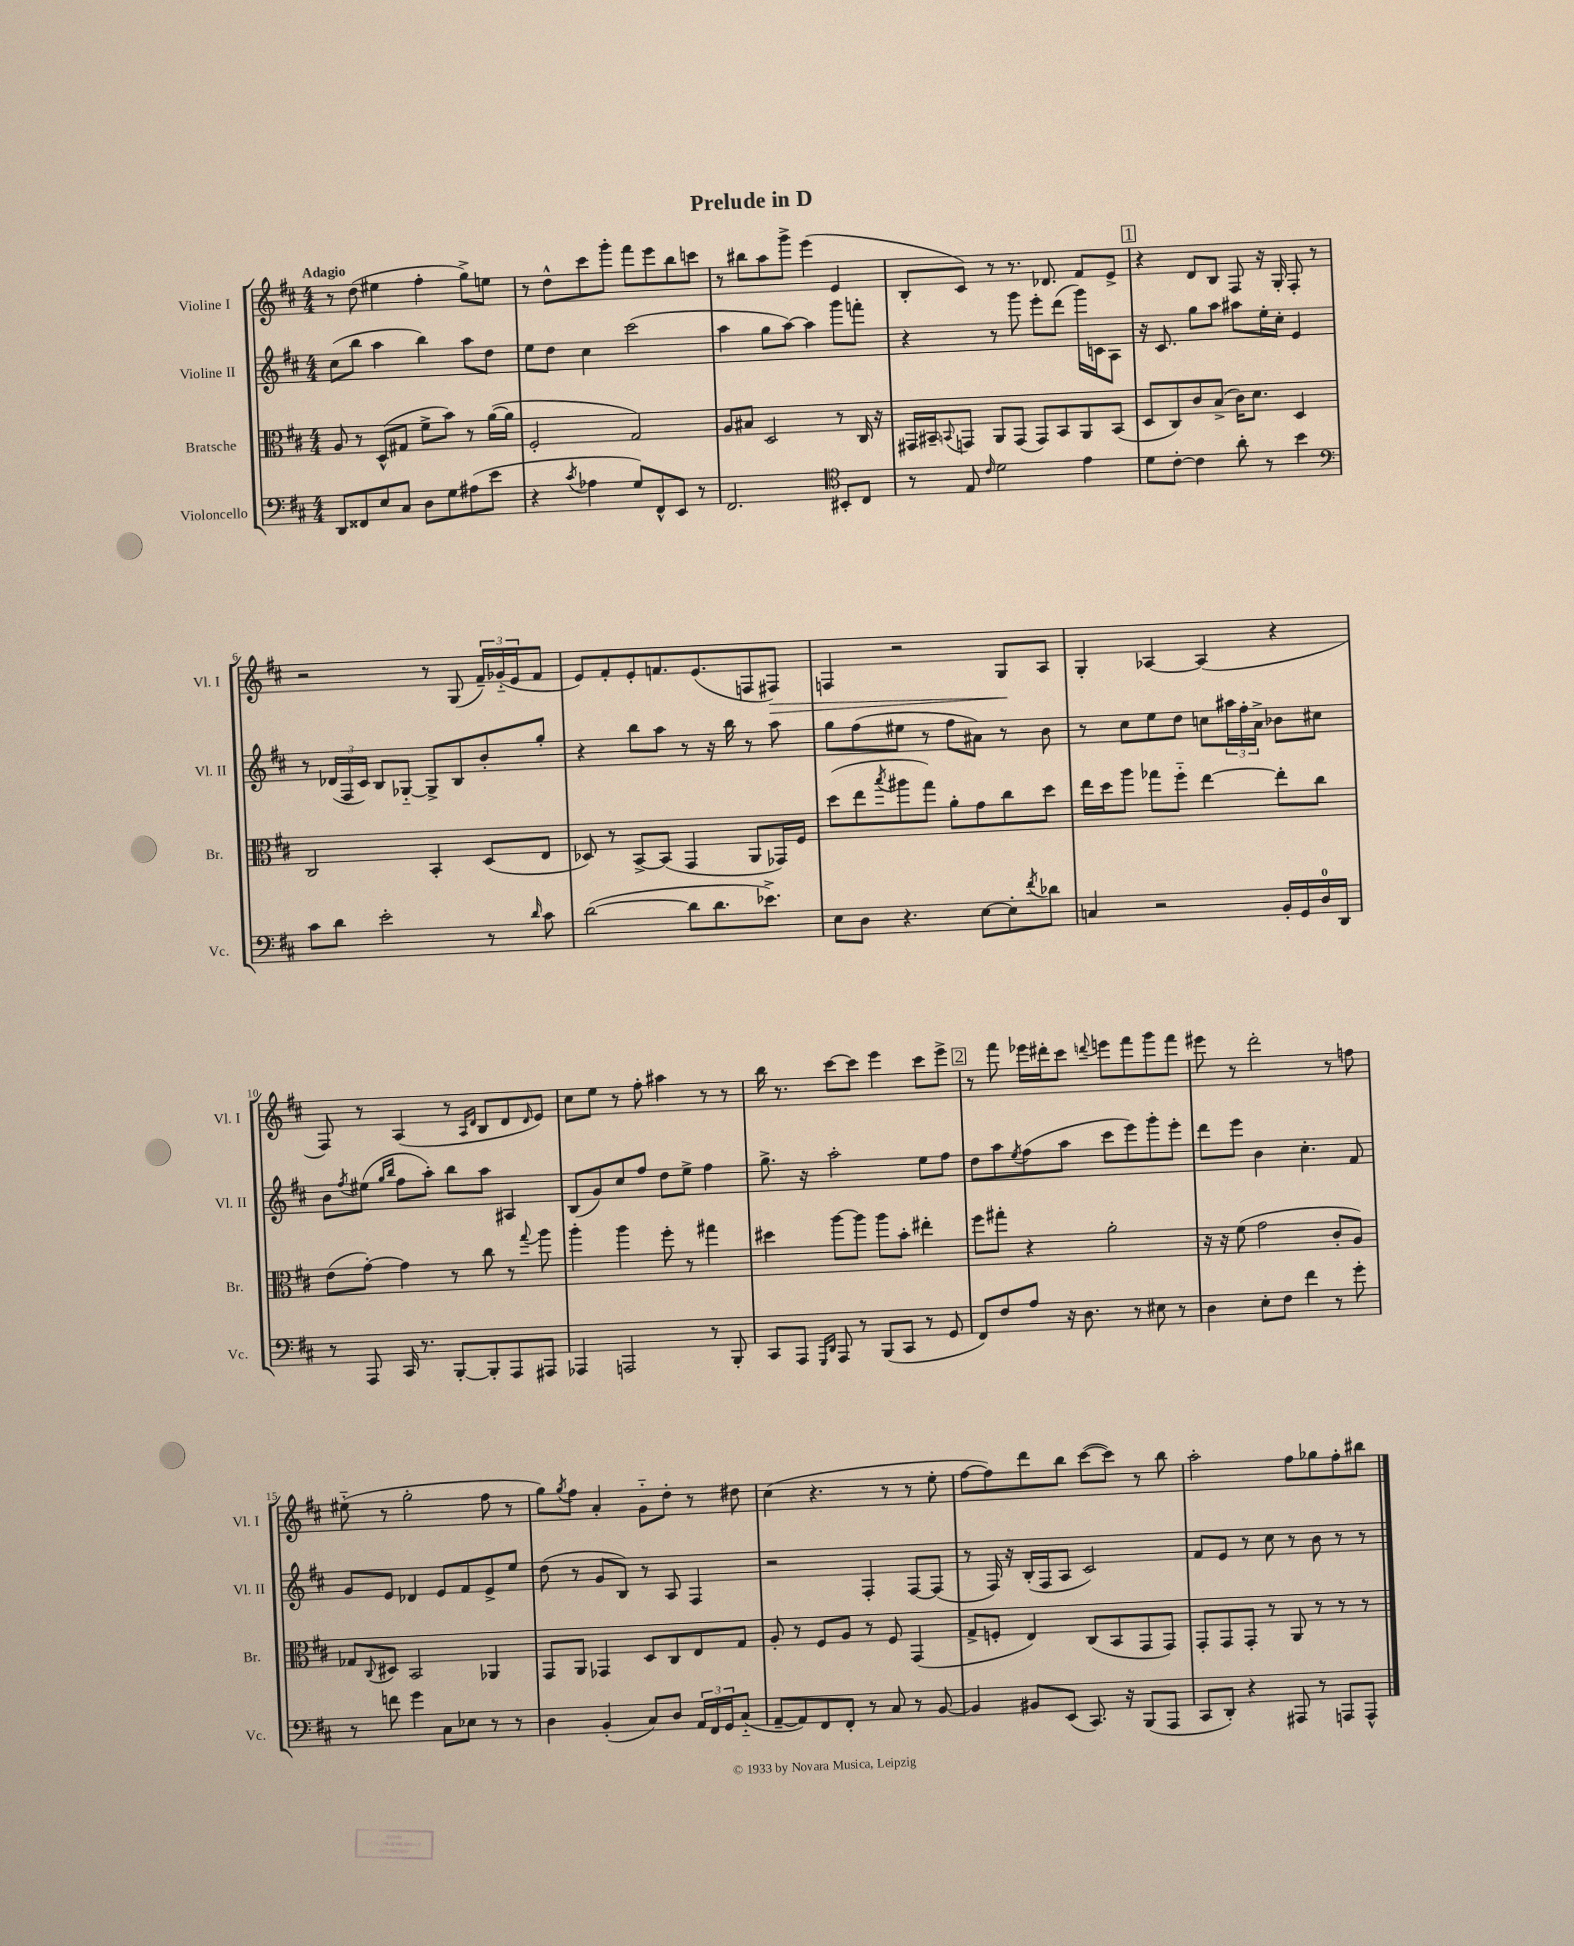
\header { title = "Prelude in D" }
<<
\new StaffGroup <<
\new Staff = "s0" \with { instrumentName = "Violine I" shortInstrumentName = "Vl. I" } {
    \clef treble \key d \major \numericTimeSignature \time 4/4 \tempo "Adagio"
    r8 d''8( eis''4 fis''4-. g''8->) e''8 |
    r8 d''8-^ cis'''8 g'''8-. fis'''8 e'''8 b''8 c'''8 |
    r8 bis''8 a''8 g'''8-> e'''4( e'4 |
    b8-. cis'8) r8 r8. des'8. fis'8 e'8-> |
    \mark \markup { \box "1" } r4 d'8 b8 fis8 r16 g16-. fis8-. r8 |
    r2 r8 g8( \tuplet 3/2 { fis'16--) ges'16-_( e'16 } fis'8 |
    e'8) fis'8-. e'8-. f'8. e'8.( f8 fis8\>) |
    f4 r2 g8\! a8 |
    g4-. aes4~ aes4( r4 |
    fis8) r8 a4( r8 \grace { a16 d'16 } b8 d'8 \grace { d'16 } e'8) |
    cis''8 e''8 r8 fis''8-. ais''4 r8 r8 |
    b''16 r8. cis'''8~ cis'''8 e'''4 cis'''8 e'''8-> |
    \mark \markup { \box "2" } r8 fis'''8 ees'''16 dis'''16-. cis'''8 \appoggiatura { d'''8 } e'''8 fis'''8 g'''8 fis'''8 |
    eis'''8 r8 d'''2-. r8 f''8 |
    eis''8-_( r8 g''2-. fis''8 r8 |
    g''8) \acciaccatura { g''8 } fis''8 a'4-. g'8-_ d''8-. r8 dis''8 |
    cis''4( r4. r8 r8 e''8-. |
    fis''8~ fis''8) d'''8 b''8 cis'''8~( cis'''8) r8 b''8 |
    a''2-. fis''8 ges''8 fis''8-. bis''8 \bar "|." |
}
\new Staff = "s1" \with { instrumentName = "Violine II" shortInstrumentName = "Vl. II" } {
    \clef treble \key d \major \numericTimeSignature \time 4/4
    cis''8( b''8 a''4 b''4) a''8 d''8 |
    e''8 d''8 cis''4 cis'''2( |
    a''4 g''8 a''8~) a''4 g'''8 f'''8-. |
    r4 r8 g'''8 e'''8-. d'''8( g'''16) c'16 a8 |
    \mark \markup { \box "1" } r16 cis'8. g''8 a''8 ais''8 e''16-. cis''16-. e'4 |
    r8 \tuplet 3/2 { des'16( fis16 cis'16) } b8 ges8~-_ ges8-> b8 b'8-. g''8-. |
    r4 b''8 a''8 r8 r16 b''16 r8 a''8 |
    g''8 fis''8( eis''8 r8 fis''8 ais'8) r8 b'8 |
    r8 cis''8 e''8 d''8 c''8 \tuplet 3/2 { ais''16 fis''16-. a'16-> } bes'8 cis''8 |
    b'8 \acciaccatura { fis''8 } eis''8( \grace { g''16 b''16 } fis''8 a''8-.) b''8 a''8 ais4 |
    b8( g'8) cis''8 fis''8 d''8 e''8-> fis''4 |
    g''8.-> r16 a''2-. e''8 fis''8 |
    \mark \markup { \box "2" } d''8 a''8 \acciaccatura { e''8 } fis''8( a''8 cis'''8 e'''8) g'''8-. e'''8-. |
    d'''8 e'''8 b'4 cis''4.-. fis'8 |
    g'8 e'8 des'4 e'8 fis'8 e'8-> e''8 |
    d''8( r8 g'8 b8) r8 a8 fis4 |
    r2 fis4-. fis8~ fis8( |
    r8 fis16) r16 b16-.( fis16 a8 cis'2) |
    fis'8 e'8 r8 cis''8 r8 b'8 r8 r8 \bar "|." |
}
\new Staff = "s2" \with { instrumentName = "Bratsche" shortInstrumentName = "Br." } {
    \clef alto \key d \major \numericTimeSignature \time 4/4
    a8 r8 d8-^( gis8 fis'8-> b'8) r8 a'16~( a'16 |
    fis2-. g2) |
    a8 bis8 d2 r8 cis16 r16 |
    gis,16 bis,16-- \appoggiatura { b,8 } g,8 a,8 g,8( g,8) b,8 a,8 b,8( |
    \mark \markup { \box "1" } d8 cis8) cis'8 b8->( cis'16) d'8. d4 |
    cis2 b,4-. d8( e8 |
    des8) r8 b,8~-> b,8( g,4 a,8 ges,16) fis16 |
    d''8( e''8 \acciaccatura { b''8 } ais''8 g''8) a'8-. g'8 cis''8 d''8 |
    e''16 d''16 a''8 ges''8 fis''8-_ e''4~ e''8-. cis''8 |
    e'8( g'8~-.) g'4 r8 cis''8 r8 \appoggiatura { g''8 } a''8 |
    a''4-. a''4 fis''8-. r8 gis''4 |
    dis''4 a''8~ a''8 a''8 b'8-. eis''4-. |
    \mark \markup { \box "2" } fis''8 gis''8-. r4 a'2-. |
    r16 r16 fis'8( g'2 cis'8-. a8) |
    ges8 \appoggiatura { cis8 } dis8 b,2 aes,4 |
    g,8 a,8 ges,4 d8 cis8 e8 g8 |
    a8-. r8 fis8 a8 r8 fis8 g,4( |
    g8-> f8-. e4) cis8( b,8 g,8 g,8) |
    g,8-. g,8 g,8-. r8 a,8 r8 r8 r8 \bar "|." |
}
\new Staff = "s3" \with { instrumentName = "Violoncello" shortInstrumentName = "Vc." } {
    \clef bass \key d \major \numericTimeSignature \time 4/4
    d,8 fisis,8 e8 cis8 d8 g8 ais8( e'8 |
    r4 \acciaccatura { cis'8 } aes4 g8) fis,8-^ e,8 r8 |
    fis,2. \clef tenor bis,8-. cis8 |
    r8 e8 \grace { cis'16 } d'2 e'4 |
    \mark \markup { \box "1" } d'8 cis'8~-. cis'4 a'8-. r8 b'4 |
    \clef bass cis'8 d'8 e'2-. r8 \grace { d'16 } cis'8 |
    d'2~( d'8 d'8. ees'8.->) |
    e8 d8 r4. e8~ e8-. \acciaccatura { fis'8 } des'8 |
    c4 r2 b,16-. g,16 d16-0 d,16 |
    r8 a,,8 cis,16 r8. b,,8~-. b,,8-. a,,8 ais,,8 |
    aes,,4 a,,2 r8 b,,8-. |
    cis,8 a,,8 \grace { g,,16 d,16 } a,,8 r8 b,,8( cis,8 r8 g,8 |
    \mark \markup { \box "2" } fis,8) fis8 a8 r16 d8. r8 eis8 r8 |
    d4 e8-. fis8 fis'4 r8 g'8-. |
    r8 f'8 g'4 cis8 ees8 r8 r8 |
    d4 b,4-.( cis8) d8 \tuplet 3/2 { a,16 fis,16 g,16 } cis8-_( |
    a,8~-- a,8) fis,8 fis,8-. r8 cis8 r8 b,8~ |
    b,4 bis,8 e,8( cis,8.) r16 b,,8( a,,8 |
    cis,8 d,8-.) r4 ais,,8 r8 a,,8 a,,8-^ \bar "|." |
}
>>
>>
